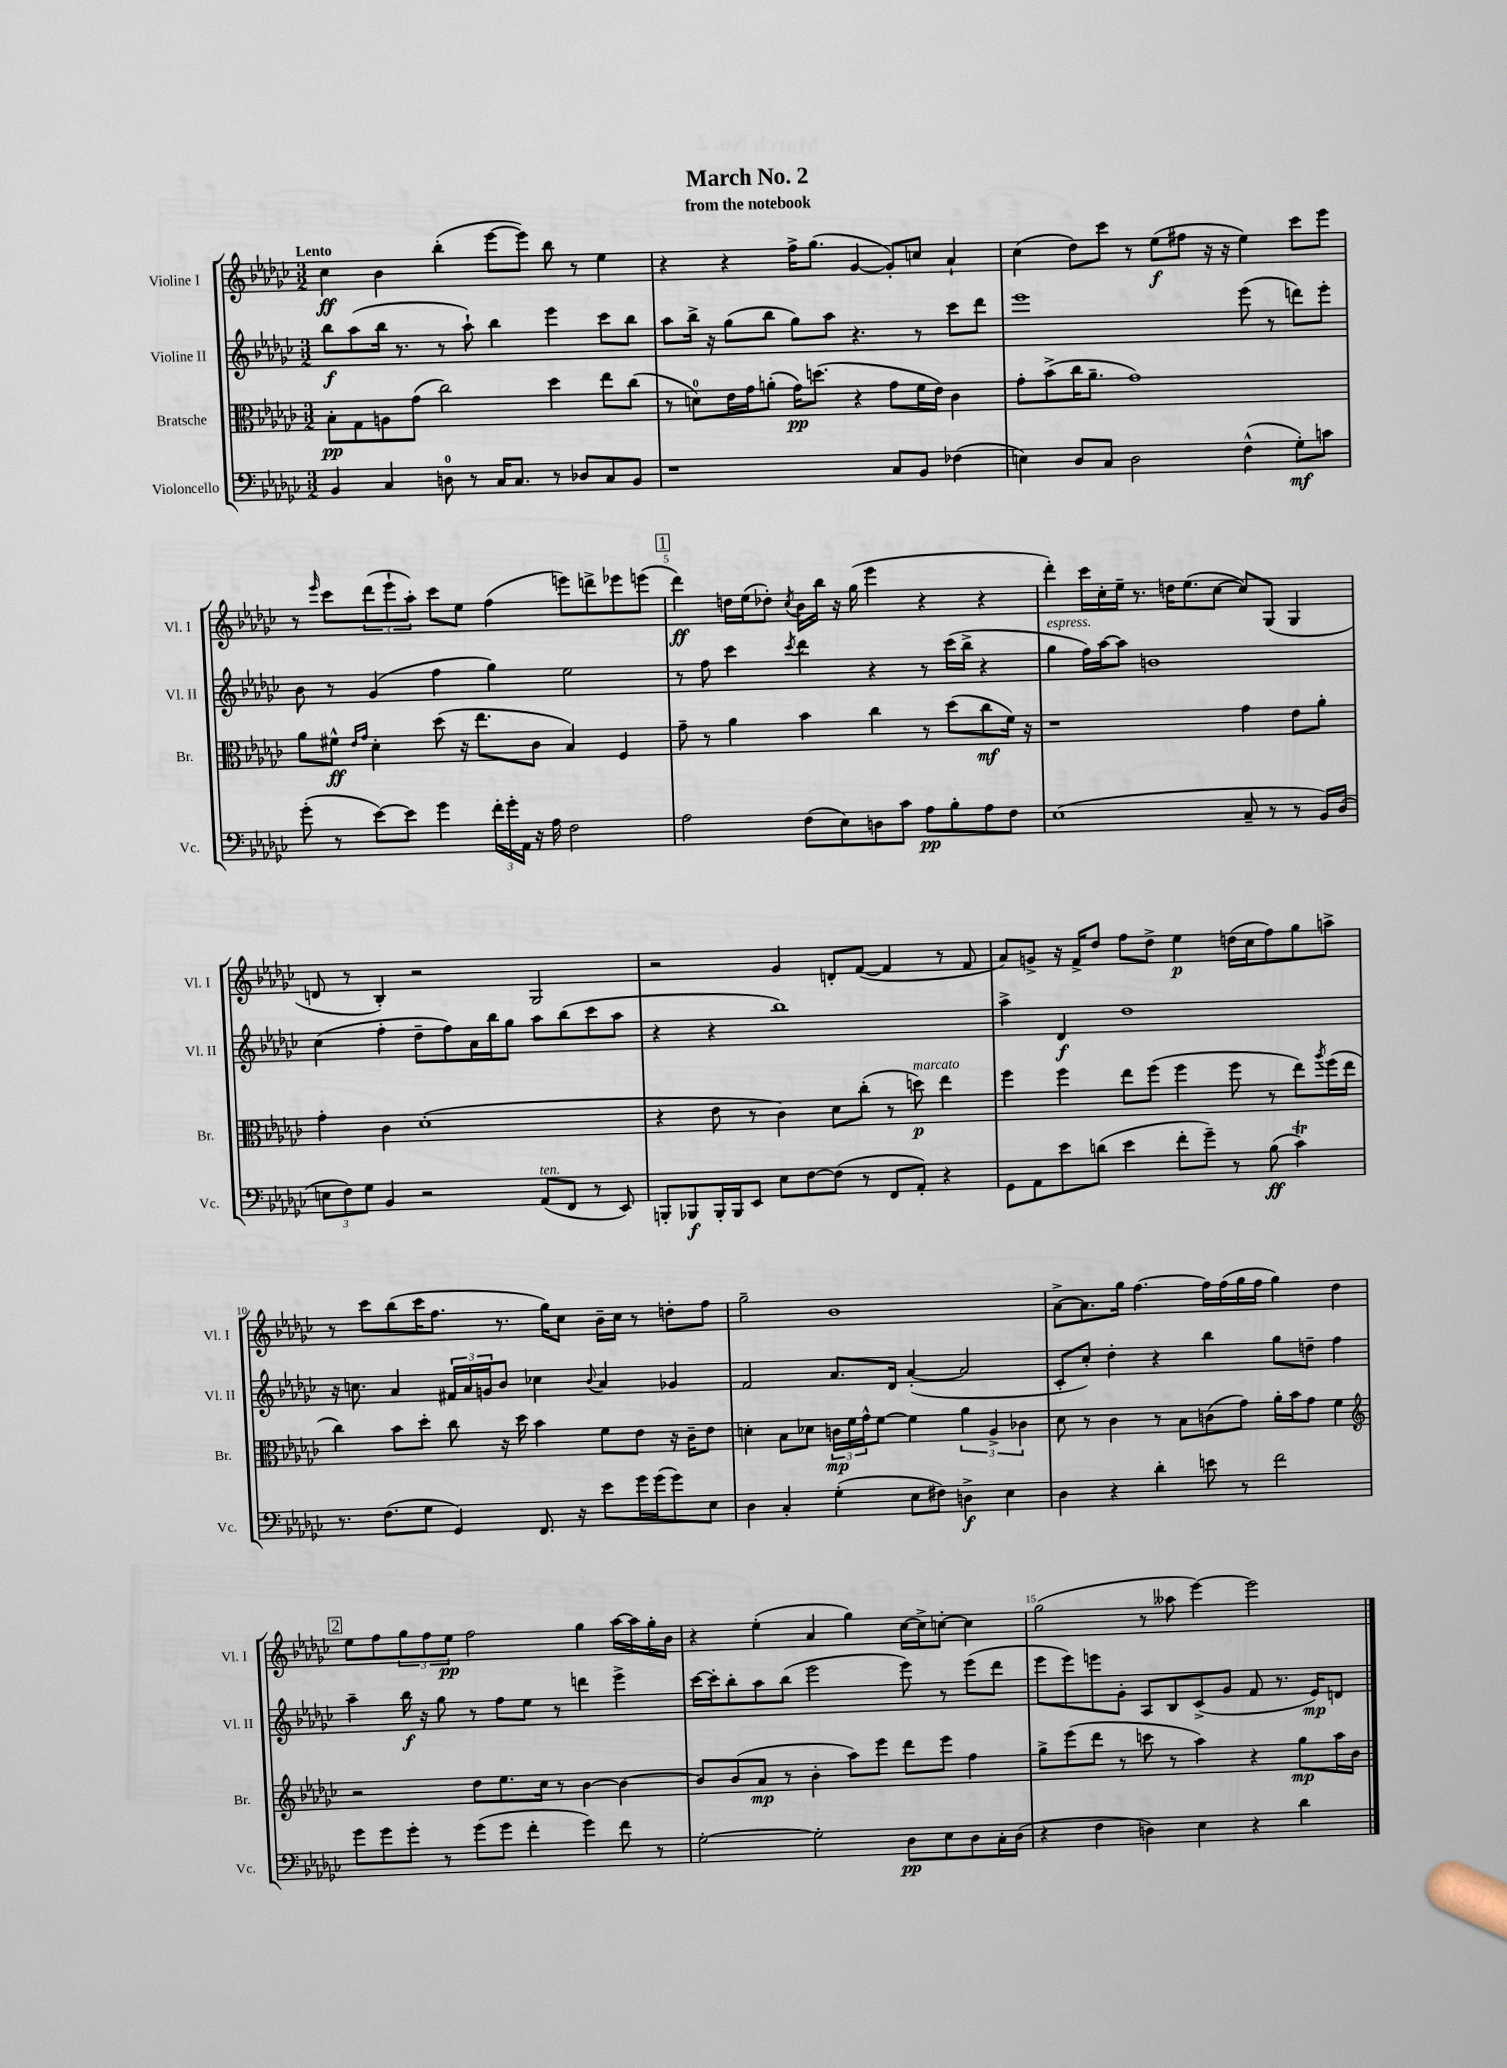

**kern	**kern	**kern	**kern
*staff4	*staff3	*staff2	*staff1
*clefF4	*clefC3	*clefG2	*clefG2
*k[b-e-a-d-g-c-]	*k[b-e-a-d-g-c-]	*k[b-e-a-d-g-c-]	*k[b-e-a-d-g-c-]
*M3/2	*M3/2	*M3/2	*M3/2
4BB-/	8B-'\L	8bb-\L	4cc-\
.	8G-\	(8aa-\	.
4C-/	8A\	16bb-\Jk	4b-\
.	.	8.r	.
.	(8g-\J	.	.
8D\	2cc-\)	8r	(4bb-'\
8r	.	8aa-`\)	.
16C-/LK	.	4bb-\	[8eee-\L
8.C-/J	.	.	.
.	.	.	8eee-\]J)
8r	4dd-\	4eee-\	8bb-\
8D-/L	.	.	8r
8C-/	8ee-\L	8ccc-\L	4ee-\
8BB-/J	(8cc-\J	8bb-\J	.
=	=	=	=
1r	8r	8aa-\L	4r
.	8d\L)	16bb-^\Jk	.
.	.	16r	.
.	16e-\L	(8gg-\L	4r
.	16g-\J	.	.
.	(8a'\J	8bb-\J	.
.	16g-\LK)	8gg-\L)	16ff^\LK
.	(8.dd\J	.	(8.gg-\J
.	.	8aa-\J	.
.	4r	4.r	[4g-/
8C-/L	8g-\L	.	8g-'/]L)
8BB-/J	16f\L	8r	8cc/J
.	16e-\JJ)	.	.
(4F-\	4c-\	8ccc-\L	4a-`/
.	.	8ddd-\J	.
=	=	=	=
4E\)	8g-'\L	1eee-	(4cc-\
.	(8b-^\	.	.
8D-/L	16cc-\K	.	8dd-\L)
.	8.a-~\J	.	.
8C-/J	.	.	8ccc-\J
2D-\	1g-)	.	8r
.	.	.	(8ee-\L
.	.	.	8ff#\J
.	.	.	16r
.	.	.	16r
(4F^^\	.	(8eee-\	4ee-\)
.	.	8r	.
8G-'\L)	.	8ddd\L)	8ccc-\L
8c\J	.	8eee-'\J	8eee-\J
=	=	=	=
(8g-'\	8a-\L	8b-\	8r
.	.	.	16qqeee-/
8r	8f#^^\J	8r	8ccc-\L
.	16qqe-/LL	.	.
.	16qqg-/JJ	.	.
[8e-\L)	4d-'\	(4g-/	(12ddd-\
.	.	.	12eee-`\
8e-\]J	.	.	.
.	.	.	12aa-'\J)
4g-\	(8dd-\	4ff\	8ccc-\L
.	16r	.	8ee-\J
.	8.ee-\L	.	.
24f'\LL	.	4gg-\)	(4ff\
24g-'\	.	.	.
24AA-\JJ	.	.	.
16r	8c-\J	.	.
16A-\	.	.	.
2F\	4B-/)	2ee-\	8eee\L)
.	.	.	8ddd^\
.	4F/	.	8eee-\
.	.	.	(8eee\J
=	=	=	=
2A-\	8g-~\	8r	4ddd-\)
.	8r	8ff\	.
.	4a-\	4ccc-\	16dd\LL
.	.	.	(16ee-\J
.	.	.	8dd-'\J)
.	.	8qccc-/	8qcc-/
(8F\L	4b-\	4ddd-\	16b-\LL
.	.	.	16bb-\JJ
8E-\)	.	.	16r
.	.	.	(16gg-\
8D\	4cc-\	4r	4eee-\
8c-\J	.	.	.
8A-\L	8r	8r	4r
8B-'\	(8dd-\L	(16ccc-\LL	.
.	.	16bb-^\JJ	.
8A-\	8cc-\	4r	4r
8F\J	16f\Jk)	.	.
.	16r	.	.
=	=	=	=
(1E-	1r	4gg-\	4ddd-'\)
.	.	16ff\LL)	16ccc-\LL
.	.	[16aa-\J	16cc-'\
.	.	8aa-\]J	16ee-~\JJ
.	.	.	8.r
.	.	1b	.
.	.	.	16dd\LK
.	.	.	(8.ee-\
.	.	.	[8cc-\J
8C-~/	4g-\	.	8cc-/]L)
8r	.	.	(8G-/J
8r	8e-\L	.	4G-/
16BB-/LL)	8a-'\J	.	.
(16D-/JJ	.	.	.
=	=	=	=
12E\L	4g-'\	(4cc-\	8d/
12F\)	.	.	.
.	.	.	8r
12G-\J	.	.	.
4BB-/	4c-\	4ff'\	4B-'/)
2r	(1d-'	8dd-~\L	2r
.	.	8ff\)	.
.	.	16a-\L	.
.	.	16bb-\J	.
.	.	8gg-\J	.
(8AA-/L	.	8aa-\L	2G-/
8FF/J	.	(8bb-\	.
8r	.	8ccc-\	.
8EE-/)	.	8aa-\J	.
=	=	=	=
8BBB'/L	4r	4r	2r
8BBB-/	.	.	.
16BBB-'/L	8e-\	4r	.
16BBB-/J	.	.	.
8EE-/J	8r	.	.
8E-\L	4c-\)	1bb-)	4g-/
[8F\	.	.	.
(8F\]J	8d-\L	.	8d'/L
8r	(8cc-'\J	.	([8f/J
8FF/L	8r	.	4f/]
8AA-'/J)	8dd\)	.	.
4r	4ee-\	.	8r
.	.	.	8f/
=	=	=	=
8GG-\L	4ff\	4aa-^\	8a-/L)
8AA-\	.	.	8g^/J
8e-\	4ff\	4d-/	16r
.	.	.	16f^/LK
(8d\J	.	.	8dd-/J
4e-\	8ee-\L	1dd-	8ff\L
.	(8ff\J	.	8dd-^\J
8f'\L	4ff\	.	4ee-\
8g-~\J)	.	.	.
8r	8ff\	.	(16dd\LL
.	.	.	16cc-\J
(8B-\	8r	.	8ff\)
4c-\)	8ee-\L)	.	8gg-\
.	8qaa-/	.	.
.	(16ff\L	.	8aa^\J
.	16ee-\JJ	.	.
=	=	=	=
8.r	4cc-\)	16r	8r
.	.	8.cc\	.
.	.	.	8ccc-\L
(8.F\L	.	.	.
.	8b-\L	4a-/	(8bb-\
8G-\J	8dd-'\J	.	16ccc-\K
.	.	.	8.ff\J
4GG-/)	8cc-\	24f#/LL	.
.	.	24a-/	.
.	.	24g/J	.
.	16r	8b-/J	8.r
.	16dd-\	.	.
8.FF/	4b-\	4cc-\	.
.	.	.	16gg-\LK)
.	.	.	8cc-\J
16r	.	.	.
.	.	8qqb-/	.
8e-\L	8f\L	4a-/	16b-~\LL
.	.	.	16cc-\JJ
16g-\L	8e-\J	.	8r
(16g-\J	.	.	.
8g-\)	16r	4g-/	8dd'\L
.	16c-~\LK	.	.
8E-\J	8e-\J	.	8ff\J
=	=	=	=
4D-\	4d'\	2f/	2gg-~\
4C-'/	8B-\L	.	.
.	8d-\J	.	.
(4G-'\	24c\LL	8.a-/L	1b-
.	24f\	.	.
.	24g-^^\J	.	.
.	[8f\J	.	.
.	.	16d-/Jk	.
8E-\L	4f\]	([4a-'/	.
8F#\J)	.	.	.
4D^\	6a-\	2a-/]	.
.	6A-^/	.	.
4E-\	.	.	.
.	6c-\	.	.
=	=	=	=
4D-\	8d-\	8c-'/L	[8a-^\L
.	8r	8cc-'/J)	8.a-\]
4r	4c-\	4dd-'\	.
.	.	.	16gg-\Jk
.	.	.	[4.ff\
4d-'\	8r	4r	.
.	8B-\L	.	.
8e\	(8c\	4bb-\	16ff\]LL
.	.	.	(16ff\
8r	8g-\J)	.	16gg-\
.	.	.	16ff\JJ
2f\	16a-'\LL	8gg-\L	4gg-\)
.	16b-\J	.	.
.	8g-\J	8dd~\J	.
.	4f\	4ff\	4dd-\
=	=	=	=
*	*clefG2	*	*
8g-\L	2r	4aa-~\	8ee-\L
8g-\	.	.	8ff\
8g-'\J	.	16bb-\	12gg-\
.	.	16r	.
.	.	.	12ff\
8r	.	8gg-\	.
.	.	.	12ee-\J
(8g-\L	8dd-\L	8r	2ff\
8g-\J	8.ee-\	8ff\L	.
4f'\	.	8ee-\J	.
.	16cc-\Jk	.	.
.	8r	8r	.
4g-\)	[4b-\	4ddd\	4gg-\
8f\	4b-\_	4eee-^\	[16aa-\LL
.	.	.	16aa-\]
8r	.	.	16gg-'\
.	.	.	16b-\JJ
=	=	=	=
[2G-'\	8b-/]L	[16ccc-\LL	4r
.	.	16ccc-'\]J	.
.	(8b-/	8bb-'\	.
.	8a-/J	8aa-\	(4ee-'\
.	8r	(8bb-\J	.
2G-'\]	4b-'\	2eee-\	4a-/
.	8aa-\L)	.	4gg-\)
.	8eee-\J	.	.
8D-\L	8ddd-\L	8eee-\)	[16cc-\LL
.	.	.	16cc-^\]J
8E-\	8eee-\J	8r	[8cc'\J
8D-\	4ff\	(8eee-\L	4cc\]
16C-'\L	.	8ddd-\J	.
(16D-\JJ	.	.	.
=	=	=	=
4r	8gg-^\L	8eee-\L	(2gg-\
.	(8eee-\	8eee-\)	.
4F\	8ddd-\J	8eee\	.
.	8r	8g-'\J	.
4D\)	8ccc\	8A-/L	8r
.	8r	8B-/	8aa--\
4E-\	4aa-\)	(8c-^/	[4eee-\)
.	.	8g-/J	.
4r	4r	8f/	2eee-\]
.	.	8.r	.
4d-\	8gg-\L	.	.
.	.	16e-/LK)	.
.	16aa-\L	8d/J	.
.	16b-\JJ	.	.
==	==	==	==
*-	*-	*-	*-
